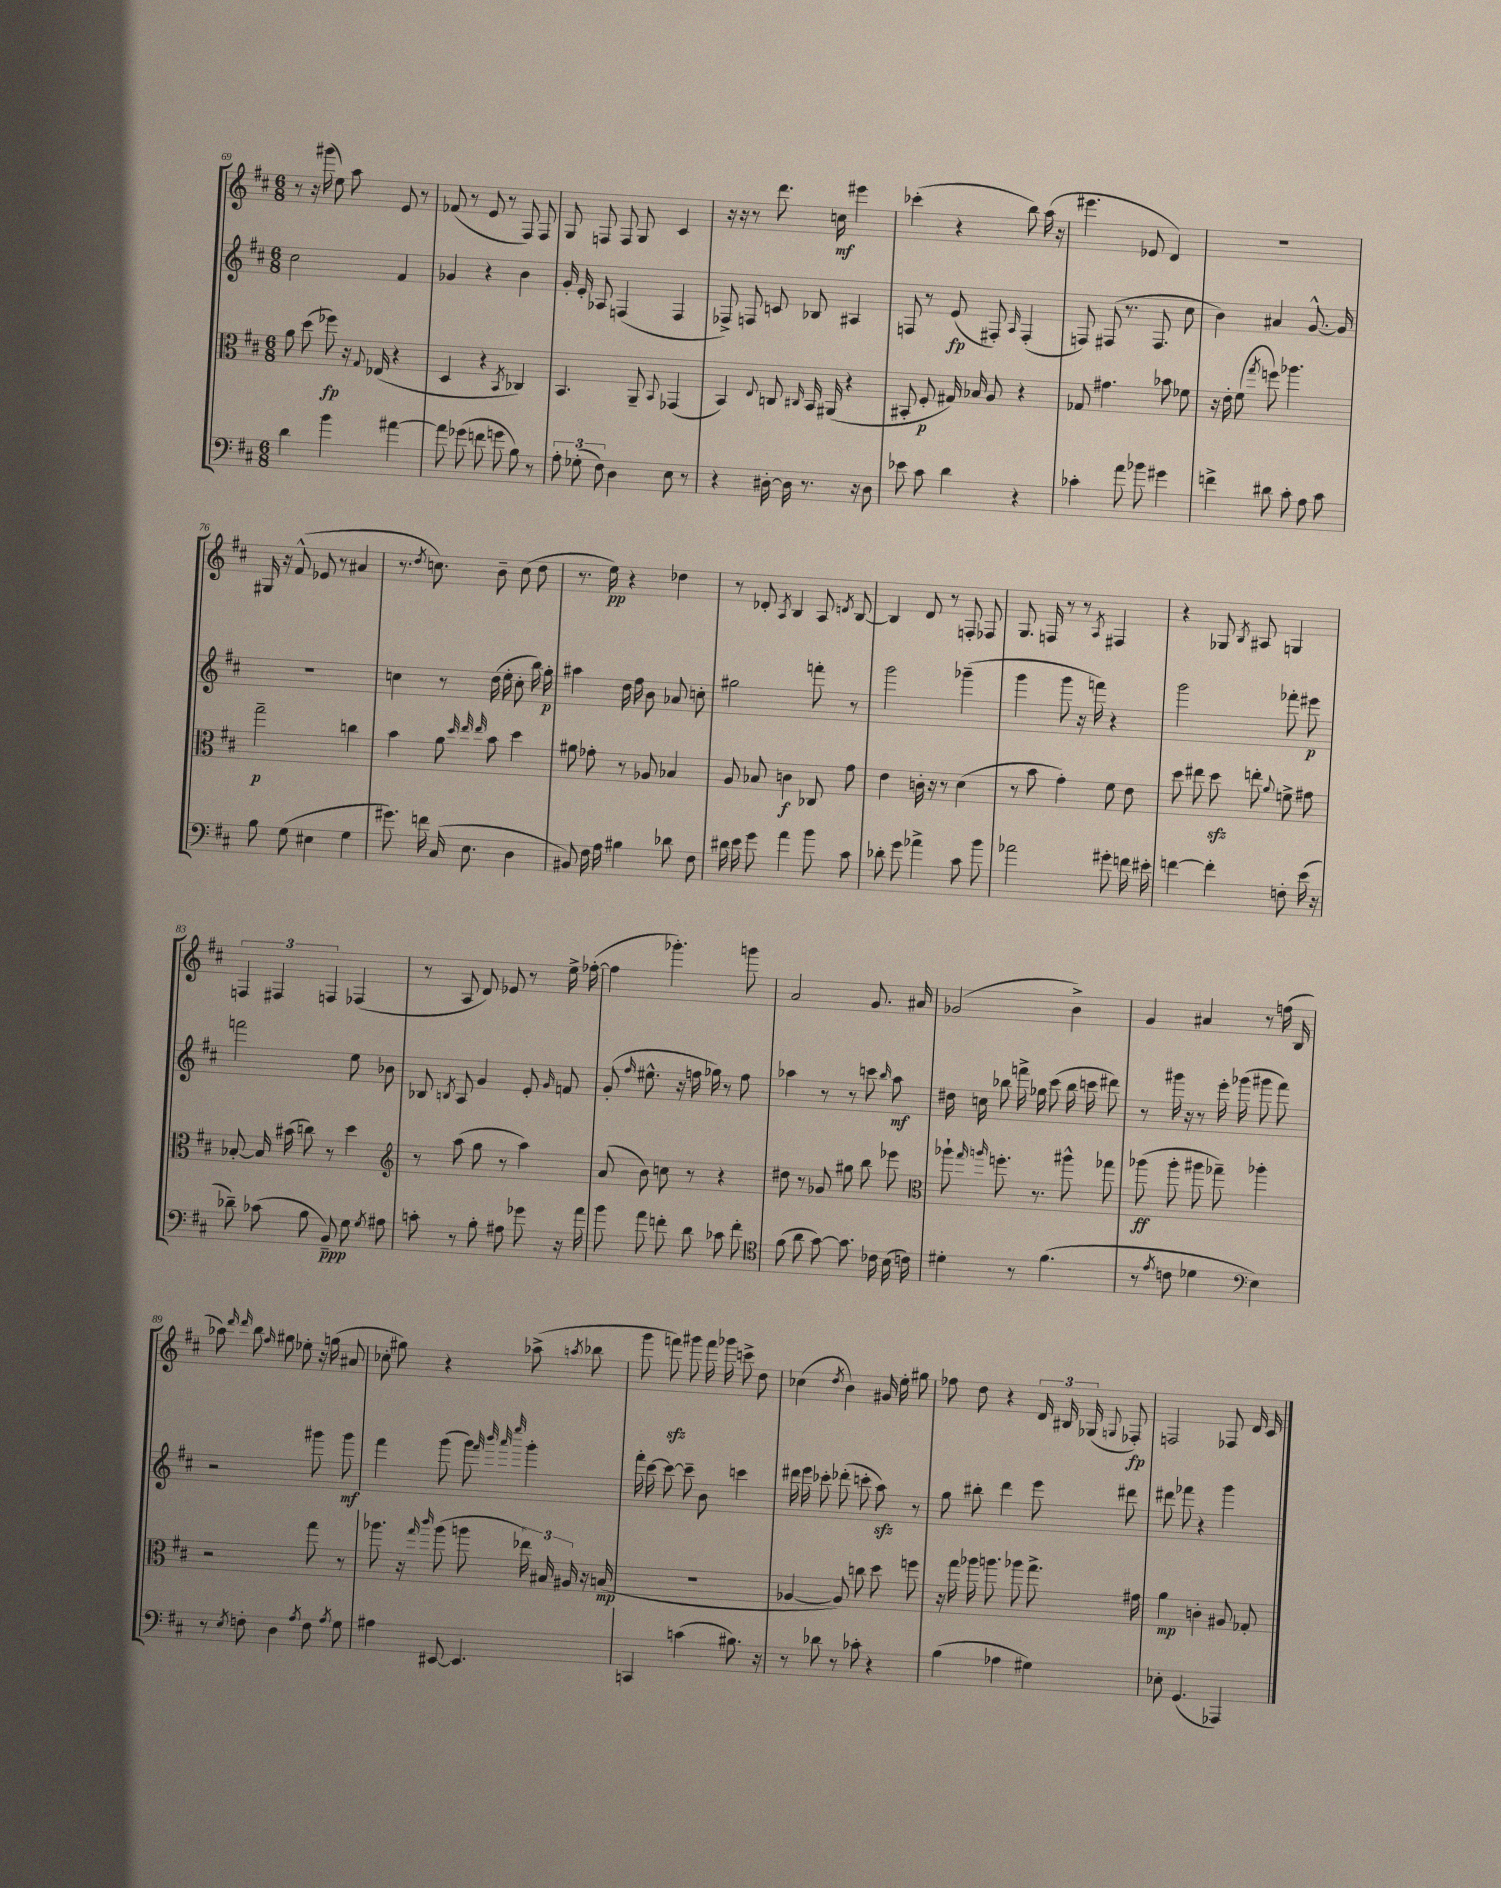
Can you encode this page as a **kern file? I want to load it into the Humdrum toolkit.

**kern	**kern	**kern	**kern
*staff4	*staff3	*staff2	*staff1
*clefF4	*clefC3	*clefG2	*clefG2
*k[f#c#]	*k[f#c#]	*k[f#c#]	*k[f#c#]
*M6/8	*M6/8	*M6/8	*M6/8
4d	8a	2cc#	8r
.	(8dd	.	16r
.	.	.	(16ggg#
4b	8ff-)	.	8ee)
.	16r	.	8aa
.	8qqG	.	.
.	(16E-	.	.
[4a#	4r	4f#	8e
.	.	.	8r
=	=	=	=
8a#]	4D	4g-	(8f-
(8g-	.	.	8r
8f	4r	4r	8e
8g	.	.	8r
.	8qBB	.	.
8B)	4C-)	4b	8F#)
8r	.	.	8F#
=	=	=	=
12A'	4.BB	16g'	8G
.	.	16e'	.
(12G-'	.	.	.
.	.	8A-	8F
12F#)	.	.	.
4D	.	(4F	8F
.	8AA~	.	8G
.	8qqBB	.	.
8E	(4GG-	4F	4c#
8r	.	.	.
=	=	=	=
4r	4BB)	8F-^)	16r
.	.	.	16r
.	.	8F	8r
.	8qqE	.	.
[16D#'	8C	8c	8.ddd
16D#]	.	.	.
.	16qqC#	.	.
8.r	16BB	8B-	.
.	(16AA#	.	16cc
.	4r	4A#	4eee#
16r	.	.	.
8D#	.	.	.
=	=	=	=
8e-	8BB#'	8F	(4ccc-'
8c#	8F#'	8r	.
4d	16G#)	(8e	4r
.	16B-	.	.
.	8A	8F#')	.
.	.	16qqA	.
4r	4r	(4F#'	8bb)
.	.	.	(16aa
.	.	.	16r
=	=	=	=
4c-'	8G-	8F)	4.eee#
.	4.g#	(8F#	.
8a	.	8.r	.
8b-	.	.	8e-
.	.	8.F#	.
4g#	8b-	.	4d)
.	8f-	8cc#	.
=	=	=	=
4f^	16r	4b)	2.r
.	16e'	.	.
.	(8f#	.	.
.	8qgg	.	.
8d#	8ff)	4a#	.
8c#'	4.aa-	.	.
8A	.	[8.g^^	.
8c#	.	.	.
.	.	16g]	.
=	=	=	=
8B	2gg~	2.r	16G#
.	.	.	16r
(8G	.	.	(8f#^^
4E#	.	.	8e-
.	.	.	8r
4G	4cc	.	4a#
=	=	=	=
8.g#)	4b	4cc	8.r
.	.	.	8qdd
16f	.	.	8.cc)
(16C#	8a	8r	.
8.E	.	.	.
.	32qqdd	.	.
.	32qqee	.	.
.	32qqee	.	.
.	8b	(16dd	8b~
.	.	16ee'	.
4D	4dd	8cc'	(8cc
.	.	16bb)	8dd
.	.	16gg'	.
=	=	=	=
8BB#)	8a#	4aa#	8.r
16F#	8g-'	.	.
16A	.	.	16ee)
4B#	8r	16dd	4r
.	.	16ff#	.
.	8A-	8b	.
8d-	4B-	8a-	4dd-
8F#	.	8cc'	.
=	=	=	=
16d#	8A	2gg#	8r
16e	.	.	.
8g	8B-	.	8d-'
.	.	.	8qA
4a	4c	.	4B
8b	8C-	8fff'	8A
.	.	.	8qd
8c#	8g	8r	[8B
=	=	=	=
8d-'	4e	2ggg	4B]
8g	.	.	.
4a-^	16c'	.	8d
.	16r	.	.
.	8r	.	8r
8c#	(4d	(4ggg-~	8F'
8b	.	.	8F-
=	=	=	=
2a-	8r	4ggg	8.G
.	8b	.	.
.	.	.	16F
.	4g')	8ggg	8r
.	.	16r	8r
.	.	16fff)	.
.	.	.	8qA
8g#'	8f#	4r	4F#
16f	8e	.	.
16e#'	.	.	.
=	=	=	=
[4f	8dd	2ggg	4r
.	8ee#	.	.
4f']	8dd	.	8G-
.	.	.	8qB
.	8ee'	.	8A#
.	8qqa	.	.
8F'	8f^	8fff-'	4G
(16e	8g#	8eee#	.
16r	.	.	.
=	=	=	=
8d-~)	[8B-'	2fff	6F
(8c-	16B-]	.	.
.	.	.	6F#
.	(16b#	.	.
8B	8cc)	.	.
.	.	.	6F
8BB~)	8r	.	.
8G	4dd	8ee	(4F-
8qG	.	.	.
8A#	.	8b-	.
=	=	=	=
*	*clefG2	*	*
8c'	8r	8B-	8r
.	.	8qB	.
8r	(8aa	8A	8A
8B'	8gg	4g	8d)
8A#	8r	.	8e-
8g-	4aa)	8e'	8r
.	.	16qqg	.
16r	.	8f	16ee^
16a	.	.	([16ff-'
=	=	=	=
8b	(8a	(8g'	4ff-]
.	.	16qqff#	.
8a	8b)	8.ee#^^	.
8f'	8cc	.	4.ggg-')
.	.	16r	.
8d	8r	16ff	.
.	.	16gg-)	.
8c-	4r	8r	.
8f'	.	8ff	8ggg
=	=	=	=
*clefC4	*	*	*
(8f#	8dd#	4aa-	2a
8a	8r	.	.
[8g)	8g-	8r	.
8.g]	8gg#	8r	.
.	8bb	8ccc	8.g
16c-	.	.	.
.	.	16qqbb	.
(16B	8eee-	8aa-	.
16c)	.	.	16a#
=	=	=	=
*	*clefC3	*	*
4d#'	8aa-`	16dd#	(2g-
.	.	16cc	.
.	16qqgg	.	.
.	16qqaa	.	.
.	8.ff'	8bb-	.
8r	.	16fff^	.
.	8.r	16gg-	.
(4.f#	.	(8ccc#	.
.	8aa#^^	16bb-	4b^)
.	.	16ccc	.
.	8gg-	8ddd#)	.
=	=	=	=
8r	(8aa-	8r	4g
8qe	.	.	.
8c	8aa-'	16ggg#	.
.	.	16r	.
4d-	8aa#	8r	4a#
.	8gg-~)	16eee'	.
.	.	(16ggg-	.
*clefF4	*	*	*
4E)	4aa-'	8ggg#	8r
.	.	8fff#)	(16ff
.	.	.	16B
=	=	=	=
8r	2r	2r	8aa-)
.	.	.	16qqddd
8qE	.	.	16qqddd
8F'	.	.	8bb
.	.	.	16qqff#
4D	.	.	8gg#
.	.	.	8ee-'
8qA	.	.	.
8F	8gg	8ggg#	16r
.	.	.	(16gg
8qA	.	.	.
8G	8r	8ggg#	8a#
=	=	=	=
4A#	8.aa-	4fff#	8cc-'
.	.	.	8gg#)
.	16r	.	.
.	16qqgg	.	.
.	16qqccc#	.	.
[8EE#	(8aa-	(8ggg	4r
4.EE#]	8aa	8ggg)	.
.	.	32qqfff#	.
.	.	32qqbbb	.
.	.	32qqaaa	.
.	.	32qqeeee	.
.	24ee-)	4ggg'	(8aa-^
.	24B#	.	.
.	24A#	.	.
.	.	.	8qaa
.	16r	.	8bb-
.	(16B	.	.
=	=	=	=
4CC	2.r	16fff#'	8ggg
.	.	[16ccc#	.
.	.	8ccc#_	8fff)
(4c	.	8ccc#~]	8ggg#
.	.	8b	16fff
.	.	.	16ggg-
8.B#)	.	4ccc	8ccc^
.	.	.	8dd
16r	.	.	.
=	=	=	=
8r	[4A-	16ddd#	(4cc-
.	.	16eee	.
8d-	.	8ccc-'	.
.	.	.	8qdd
8r	8A-])	(8ddd-'	4b)
8c-'	8cc	8ccc'	.
4r	8dd	8aa)	16g#
.	.	.	16ee'
.	8ff	8r	8gg#
=	=	=	=
(4B	16r	8gg	8ff-
.	16gg	.	.
.	16aa-	8bb#'	8dd
.	8.aa	.	.
4A-	.	4ddd	4r
.	8aa-	.	.
4G#)	8.gg^	8eee	24d
.	.	.	24B#
.	.	.	(24G-
.	.	.	8qqG
.	.	8ddd#	8F-')
.	16g#	.	.
=	=	=	=
8E-'	4a	8ddd#	2F
(4.GG	.	8fff-	.
.	4c'	4r	.
4AAA-)	8A#	4ggg	8F-
.	8G-'	.	16d
.	.	.	16c#
==	==	==	==
*-	*-	*-	*-
